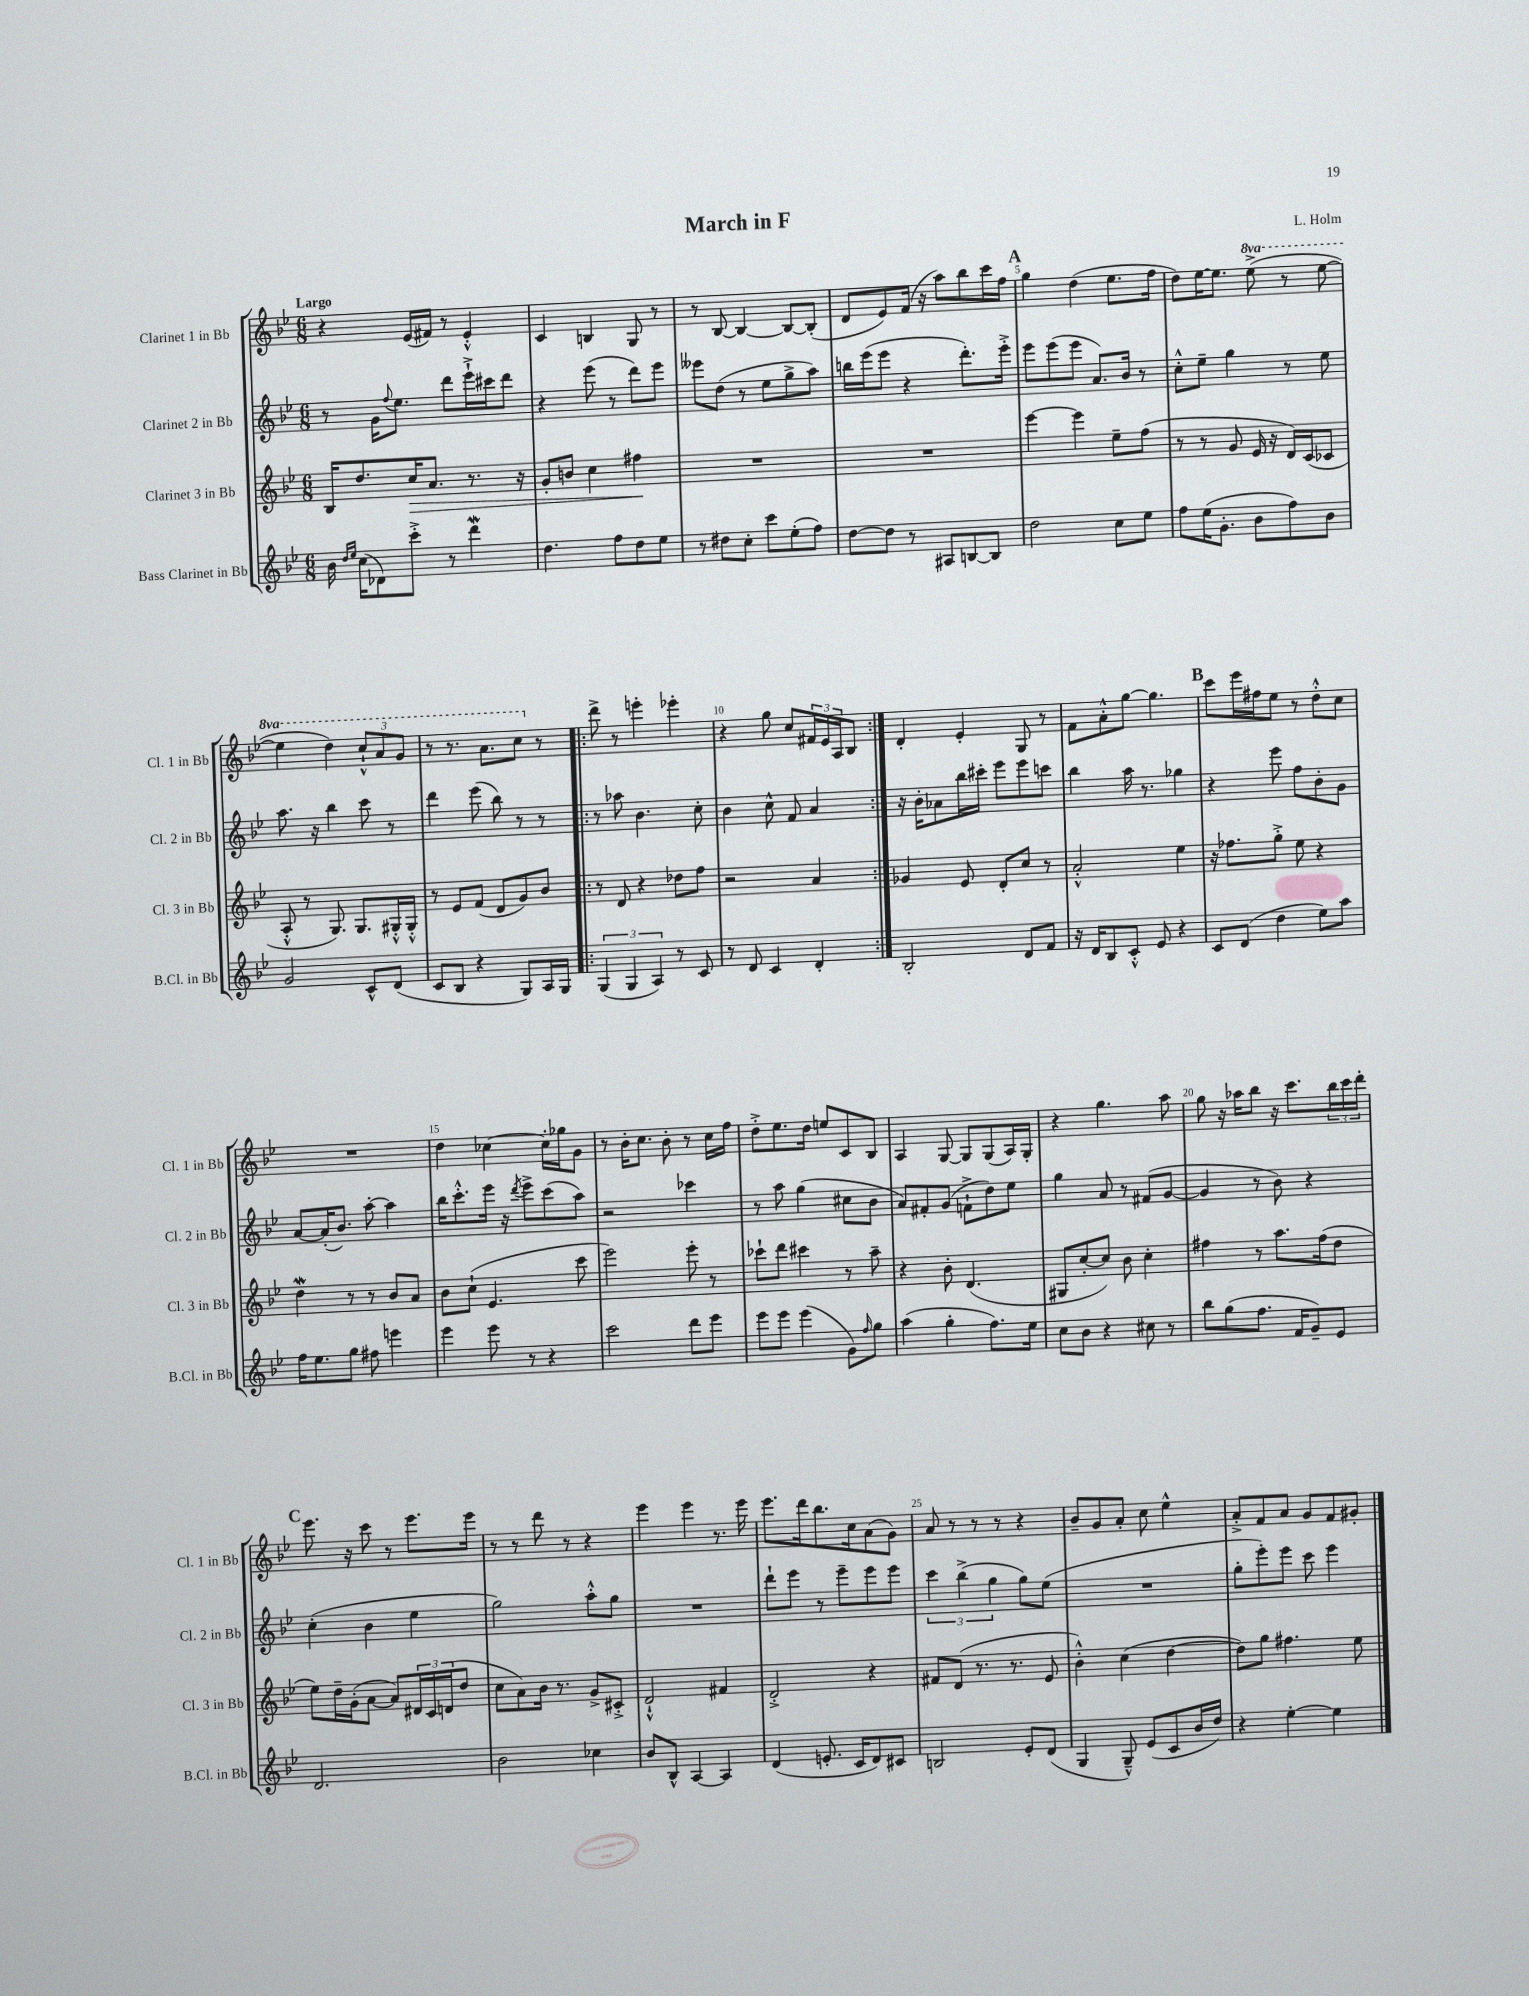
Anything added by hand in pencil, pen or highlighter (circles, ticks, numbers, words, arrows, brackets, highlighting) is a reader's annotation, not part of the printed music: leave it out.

**kern	**kern	**kern	**kern
*staff4	*staff3	*staff2	*staff1
*clefG2	*clefG2	*clefG2	*clefG2
*k[b-e-]	*k[b-e-]	*k[b-e-]	*k[b-e-]
*M6/8	*M6/8	*M6/8	*M6/8
16b-\	16B-/LK	8r	4r
16qqdd/LL	.	.	.
16qqee-/JJ	.	.	.
(16cc\LK	8.dd/	.	.
8d-\)	.	16g\LK	.
.	.	8qqff/	.
.	.	8.ee-\J	.
8ccc'^\J	16cc/K	.	(16e-/LL
.	8.a/J	.	16f#/JJ)
8r	.	8ddd\L	8r
4ddd\	8.r	16eee-`^\L	4e-'^^/
.	.	16ccc#\J	.
.	.	8ddd\J	.
.	16r	.	.
=	=	=	=
4.dd\	8g'/L	4r	4c/
.	8b/J	.	.
.	4cc\	(8eee-\	4B/
8ff\L	.	8r	.
8dd\	4ff#\	8ddd\L)	8G/
8ee-\J	.	8eee-\J	8r
=	=	=	=
8r	2.r	8eee--\L	8r
8dd#\L	.	(8dd\J	[8B-/
8cc'\J	.	8r	4B-/_
8ccc\L	.	8ee-\L	.
(8ee-'\	.	8gg^\	8B-/_L
8ff\J)	.	8aa\J)	(8B-'/]J
=	=	=	=
[8dd\L	2.r	16bb\LL	8d/L
.	.	(16eee-\J	.
8dd\]J	.	8eee-\J	8e-/)
8r	.	4r	(16f/Jk
.	.	.	16r
8A#/L	.	.	8aa\L)
[8B/	.	8.ddd'\L)	8bb-\
8B/]J	.	.	16ccc\L
.	.	16eee-'^\Jk	16ff\JJ
=	=	=	=
2dd\	[4eee-\	8eee-\L	4gg\
.	.	(8eee-\	.
.	4eee-\]	8eee-\J	(4dd\
.	.	8.a/L)	.
8cc\L	8ee-~\L	.	8.ee-\L
.	.	16b-/Jk	.
8ee-\J	(8ff\J	8r	.
.	.	.	16ff\Jk
=	=	=	=
8ff\L	8r	8cc'^^\L	8dd\L)
(16ee-\K	8r	8ee-~\J	[16ee-\K
8.g'\J	.	.	8.ee-\]J
.	8g/	4gg\	.
8b-\L	16e-/	.	(8eee-^\
.	16r	.	.
8ff\)	16d/LL)	8r	8r
.	(16c/J	.	.
8b-\J	8c-/J	8ee-\	[8eee-\
=	=	=	=
2g/	8A'^^/	8.aa\	4eee-\]
.	8r	.	.
.	.	16r	.
.	8.G/)	4bb-\	4ddd\)
.	8.G/L	.	.
8c^^/L	.	8ccc\	12ccc`^^/L
.	.	.	12aa/
(8d/J	16G#'^^/L	8r	.
.	.	.	12gg/J
.	16G#'^^/JJ	.	.
=	=	=	=
8c/L	8r	4ddd\	8r
8B-/J	8e-/L	.	8.r
4r	(8f/J	(8eee-\	.
.	.	.	8.aa\L
.	8d/L	8bb-\)	.
8G/L)	8g/)	8r	8ccc\J
16A/L	8b-/J	8r	8r
16G/JJ	.	.	.
=!|:	=!|:	=!|:	=!|:
(6G/	8r	8r	8ddd^\
.	8d/	8aa-\	8r
6G/	.	.	.
.	4r	4.b-\	4eee'\
6A/)	.	.	.
8r	8dd-\L	.	4eee-'\
8c/	8ff\J	8cc'\	.
=	=	=	=
8r	2r	4b-\	4r
8d/	.	.	.
4c/	.	8cc^^\	8gg\
.	.	8f/	8cc/L
4d'/	4a/	4a/	24f#/L
.	.	.	24e-/
.	.	.	24A/J
.	.	.	8B-/J
=:|!	=:|!	=:|!	=:|!
2B-'/	4g-/	16r	4d'/
.	.	16b-'\LK	.
.	.	8a-\	.
.	8e-/	16bb-\L	4e-'/
.	.	16ccc#'\JJ	.
.	8d'/L	8eee-\L	.
8d/L	8cc/J	8eee-\	8G/
8f/J	8r	8ccc\J	8r
=	=	=	=
16r	2a'^^/	4bb-\	8f\L
16d/LK	.	.	.
8B-/	.	.	8a'^^\
8c'^^/J	.	16aa\	[8gg\J
.	.	8.r	.
8e-/	.	.	4.gg\]
4r	4ee-\	4gg-\	.
=	=	=	=
8c/L	16r	4r	8ccc\L
.	8.ff-\L	.	.
(8d/J	.	.	16eee-\L
.	.	.	16ff#\J
4dd\	8gg'^\J	8eee-\	8ee-\J
.	8ee-\	8ff\L	8r
8ee-\L)	4r	8b-'\	8dd'^^\L
8aa\J	.	8g\J	8cc\J
=	=	=	=
16ff\LK	4dd\	[8a/L	2.r
8.ee-\	.	.	.
.	.	(16a'/]K	.
.	.	8.b-/J)	.
8gg\J	8r	.	.
8ff#\	8r	[8aa'\	.
4eee\	8b-/L	4aa\]	.
.	8a/J	.	.
=	=	=	=
4eee-\	8b-\L	16bb-\LK	4dd\
.	.	8.ccc'^^\	.
.	(8cc`\J	.	.
8eee-\	4.e-/	16eee-\Jk	[4cc-\
.	.	16r	.
.	.	8qddd/	.
8r	.	8eee-^\L	.
4r	.	(8ccc\	16cc-'\]LL
.	.	.	16gg-\J
.	8ccc\	8aa\J)	8g\J
=	=	=	=
2ccc\	2eee-\)	2r	8r
.	.	.	16b-'\LK
.	.	.	8.cc\J
.	.	.	8b-'\
8ddd\L	8eee-'\	4ccc-\	8r
8eee-\J	8r	.	16cc\LL
.	.	.	16ff\JJ
=	=	=	=
8eee-\L	8ccc-`\L	8r	8dd'^\L
8eee-\J	8ddd\J	8aa\	8.ee-\
(4eee-\	4ccc#\	(4gg\	.
.	.	.	16dd\Jk
.	.	.	8ee/L
8g\L)	8r	8cc#\L	8c/
16qqff/	.	.	.
8gg\J	8aa~\	8b-\J	8B-/J
=	=	=	=
(4aa\	4r	8a/L)	4A/
.	.	8f#'/	.
4gg'\	8b-'\	(8g/J	[8G/
.	(4.d/	8f`^\L	8G/]L
8.ff\L)	.	8dd\)	(8G/
.	.	8ee-\J	16A/L)
16ee-\Jk	.	.	16G'/JJ
=	=	=	=
8cc\L	8G#/L	4gg\	4r
8b-\J	[8cc'/	.	.
4r	8cc/]J)	8a/	4.gg\
.	8b-\	8r	.
8cc#\	4cc'\	(8f#/L	.
8r	.	[8g/J	8aa\
=	=	=	=
8bb-\L	4ff#\	4g/]	8gg\
(8gg\	.	.	16r
.	.	.	16aa-\LK
8.ff\J	8r	8r	8bb-\J
.	8.aa\L	8b-\)	16r
16f/LK	.	.	8.ccc\L
8g~/)	.	4r	.
.	(16ff#\k	.	.
8e-/J	8dd\J	.	24bb-\L
.	.	.	24ccc\
.	.	.	24ddd'\JJ
=	=	=	=
2.d/	8ee-\L)	(4cc'\	8.eee-\
.	16dd~\L	.	.
.	(16g'\J	.	16r
.	[8a\J	4b-\	8ccc\
.	8a/]L)	.	8r
.	24d#/L	4ee-\	8.eee-\L
.	24c/	.	.
.	(24d/J	.	.
.	8dd/J	.	.
.	.	.	16eee-\Jk
=	=	=	=
2b-\	8cc\L	2gg\)	8r
.	8a\)	.	8r
.	16b-\Jk	.	8ddd\
.	8.r	.	.
.	.	.	8r
4cc-\	8g^/L	8aa'^^\L	4r
.	8c#'^/J	8gg\J	.
=	=	=	=
8b-/L	2d`^^/	2.r	4eee-\
8B-^^/J	.	.	.
[4A/	.	.	4eee-\
4A/]	4f#/	.	8.r
.	.	.	16eee-\
=	=	=	=
(4d/	2d'^/	8ddd`\L	8.eee-\L
.	.	8eee-\J	.
.	.	.	16ddd\k
8.e'/	.	8r	8.bb-\
.	.	8eee-~\L	.
16c/LK	.	.	16cc\k
8d/)	4r	8eee-\	(8a\
8c#/J	.	8eee-\J	8g\J)
=	=	=	=
2B/	8f#/L	6ccc\	8a/
.	(8d/J	.	8r
.	.	(6bb-^\	.
.	8.r	.	8r
.	.	6gg\	.
.	.	.	8r
.	8.r	.	.
8e-'/L	.	8gg\L)	4r
(8d/J	8e-/	(8ee-\J	.
=	=	=	=
4G/	4b-'^^\)	2.r	8b-~/L
.	.	.	8g/
8G~^^/)	(4cc\	.	8a'/J
(8e-/L	.	.	8cc\
8c/	[4dd\	.	4ee-^^\
16b-/L	.	.	.
16dd/JJ)	.	.	.
=	=	=	=
4r	8dd\]L)	8gg'\L	8a'^/L
.	8gg\J	8eee-'\)	8f/
[4ee-'\	4.ff#\	8eee-\J	8a/J
.	.	8ccc\	8g/L
4ee-\]	.	4eee-\	8f/
.	8ee-\	.	8g#'/J
==	==	==	==
*-	*-	*-	*-
